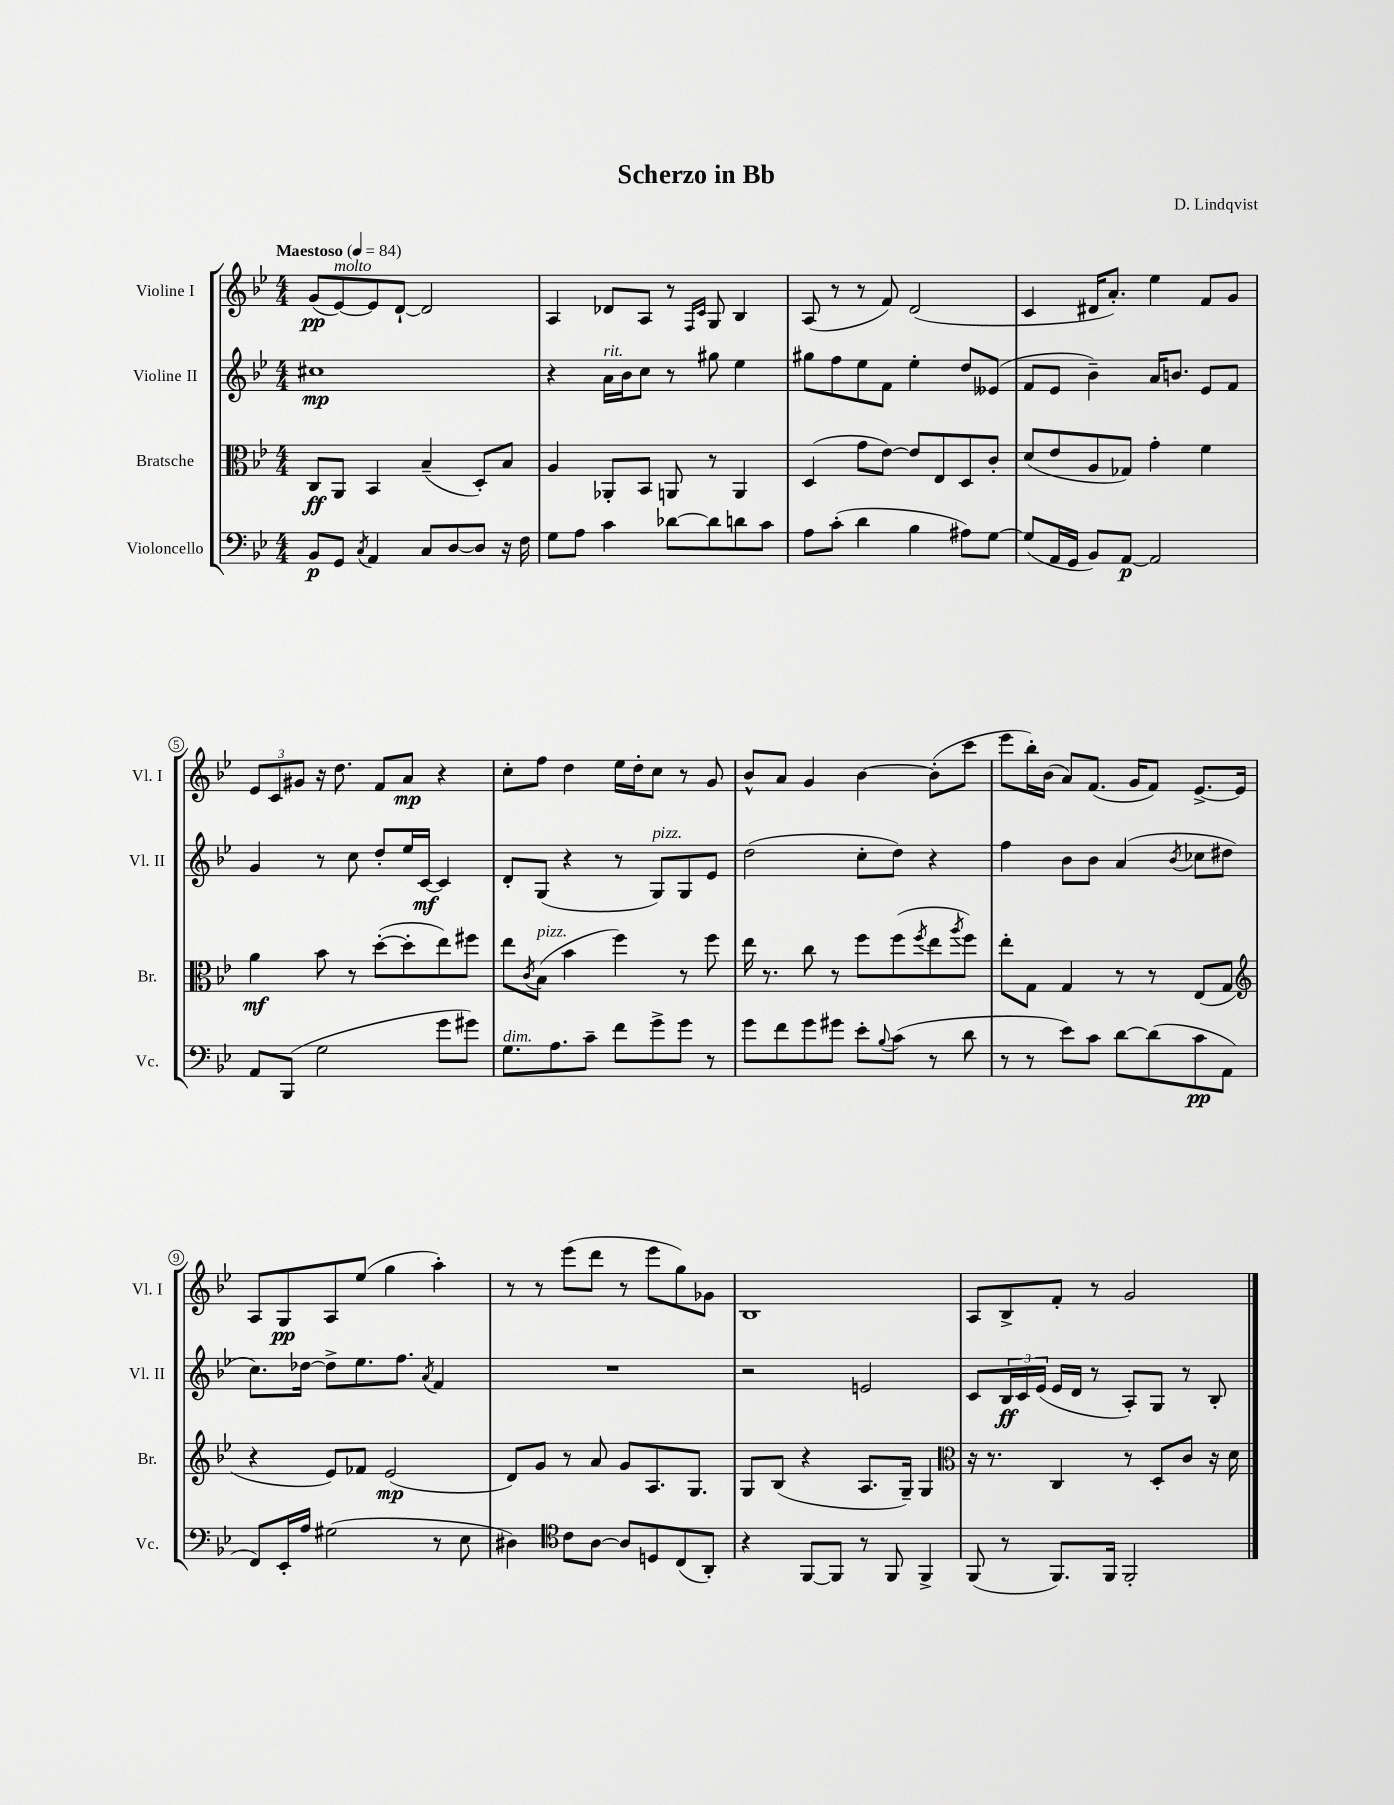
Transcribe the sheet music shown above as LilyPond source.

\header { title = "Scherzo in Bb" composer = "D. Lindqvist" }
<<
\new StaffGroup <<
\new Staff = "s0" \with { instrumentName = "Violine I" shortInstrumentName = "Vl. I" } {
    \clef treble \key bes \major \numericTimeSignature \time 4/4 \tempo "Maestoso" 4 = 84
    g'8\pp( ees'8~^\markup { \italic "molto" }) ees'8 d'8~-! d'2 |
    a4 des'8 a8 r8 \grace { f16 c'16 } g8 bes4 |
    a8( r8 r8 f'8) d'2( |
    c'4 dis'16 a'8.-.) ees''4 f'8 g'8 |
    \tuplet 3/2 { ees'8 c'8 gis'8 } r16 d''8. f'8 a'8\mp r4 |
    c''8-. f''8 d''4 ees''16 d''16-. c''8 r8 g'8 |
    bes'8-^ a'8 g'4 bes'4~ bes'8-.( c'''8 |
    ees'''8 bes''16-.) bes'16( a'8) f'8.( g'16 f'8) ees'8.~-> ees'16 |
    a8 g8\pp a8 ees''8( g''4 a''4-.) |
    r8 r8 ees'''8( d'''8 r8 ees'''8 g''8) ges'8 |
    bes1 |
    a8 bes8-> f'8-. r8 g'2 \bar "|." |
}
\new Staff = "s1" \with { instrumentName = "Violine II" shortInstrumentName = "Vl. II" } {
    \clef treble \key bes \major \numericTimeSignature \time 4/4
    cis''1\mp |
    r4 a'16^\markup { \italic "rit." } bes'16 c''8 r8 gis''8 ees''4 |
    gis''8 f''8 ees''8 f'8 ees''4-. d''8 eeses'8( |
    f'8 ees'8 bes'4--) a'16 b'8. ees'8 f'8 |
    g'4 r8 c''8 d''8-. ees''16 c'16~\mf c'4 |
    d'8-. g8( r4 r8 g8^\markup { \italic "pizz." }) g8 ees'8 |
    d''2( c''8-. d''8) r4 |
    f''4 bes'8 bes'8 a'4( \acciaccatura { bes'8 } ces''8 dis''8 |
    c''8.) des''16~ des''8-> ees''8. f''8. \acciaccatura { a'8 } f'4 |
    R1 |
    r2 e'2 |
    c'8 \tuplet 3/2 { bes16\ff c'16 ees'16( } ees'16 d'16 r8 a8-.) g8 r8 bes8-. \bar "|." |
}
\new Staff = "s2" \with { instrumentName = "Bratsche" shortInstrumentName = "Br." } {
    \clef alto \key bes \major \numericTimeSignature \time 4/4
    c8\ff a,8 bes,4 bes4--( d8-.) bes8 |
    a4 aes,8-. bes,8 a,8 r8 a,4 |
    d4( g'8 ees'8~) ees'8 ees8 d8 c'8-. |
    d'8( ees'8 a8 ges8) g'4-. f'4 |
    a'4\mf bes'8 r8 d''8~-.( d''8-. ees''8) fis''8 |
    ees''8 \acciaccatura { c'8 } bes8^\markup { \italic "pizz." }( bes'4 f''4) r8 f''8 |
    ees''16 r8. c''8 r8 f''8 f''8( \acciaccatura { f''8 } ees''8 \acciaccatura { a''8 } f''8) |
    ees''8-. g8 g4 r8 r8 ees8( g8 |
    \clef treble r4 ees'8) fes'8 ees'2\mp( |
    d'8) g'8 r8 a'8 g'8 a8. g8. |
    g8 bes8( r4 a8. g16--) g4 |
    \clef alto r16 r8. c4 r8 d8-. c'8 r16 d'16 \bar "|." |
}
\new Staff = "s3" \with { instrumentName = "Violoncello" shortInstrumentName = "Vc." } {
    \clef bass \key bes \major \numericTimeSignature \time 4/4
    bes,8\p g,8 \acciaccatura { c8 } a,4 c8 d8~ d8 r16 f16 |
    g8 a8 c'4 des'8~ des'8 d'8 c'8 |
    a8 c'8-.( d'4 bes4 ais8) g8~ |
    g8( a,16 g,16 bes,8) a,8~\p a,2 |
    a,8 bes,,8( g2 g'8 gis'8) |
    g8.^\markup { \italic "dim." } a8. c'8-- f'8 g'8-> g'8 r8 |
    g'8 f'8 g'8 gis'8 ees'8-. \appoggiatura { bes8 } c'8( r8 d'8 |
    r8 r8 ees'8) c'8 d'8~ d'8( c'8\pp a,8 |
    f,8) ees,16-. a16 gis2( r8 ees8 |
    dis4) \clef tenor c'8 a8~ a8 d8 c8( a,8-.) |
    r4 f,8~ f,8 r8 f,8 f,4-> |
    f,8( r8 f,8.) f,16 f,2-. \bar "|." |
}
>>
>>
\layout { \context { \Score \override BarNumber.stencil = #(make-stencil-circler 0.1 0.3 ly:text-interface::print) } }
